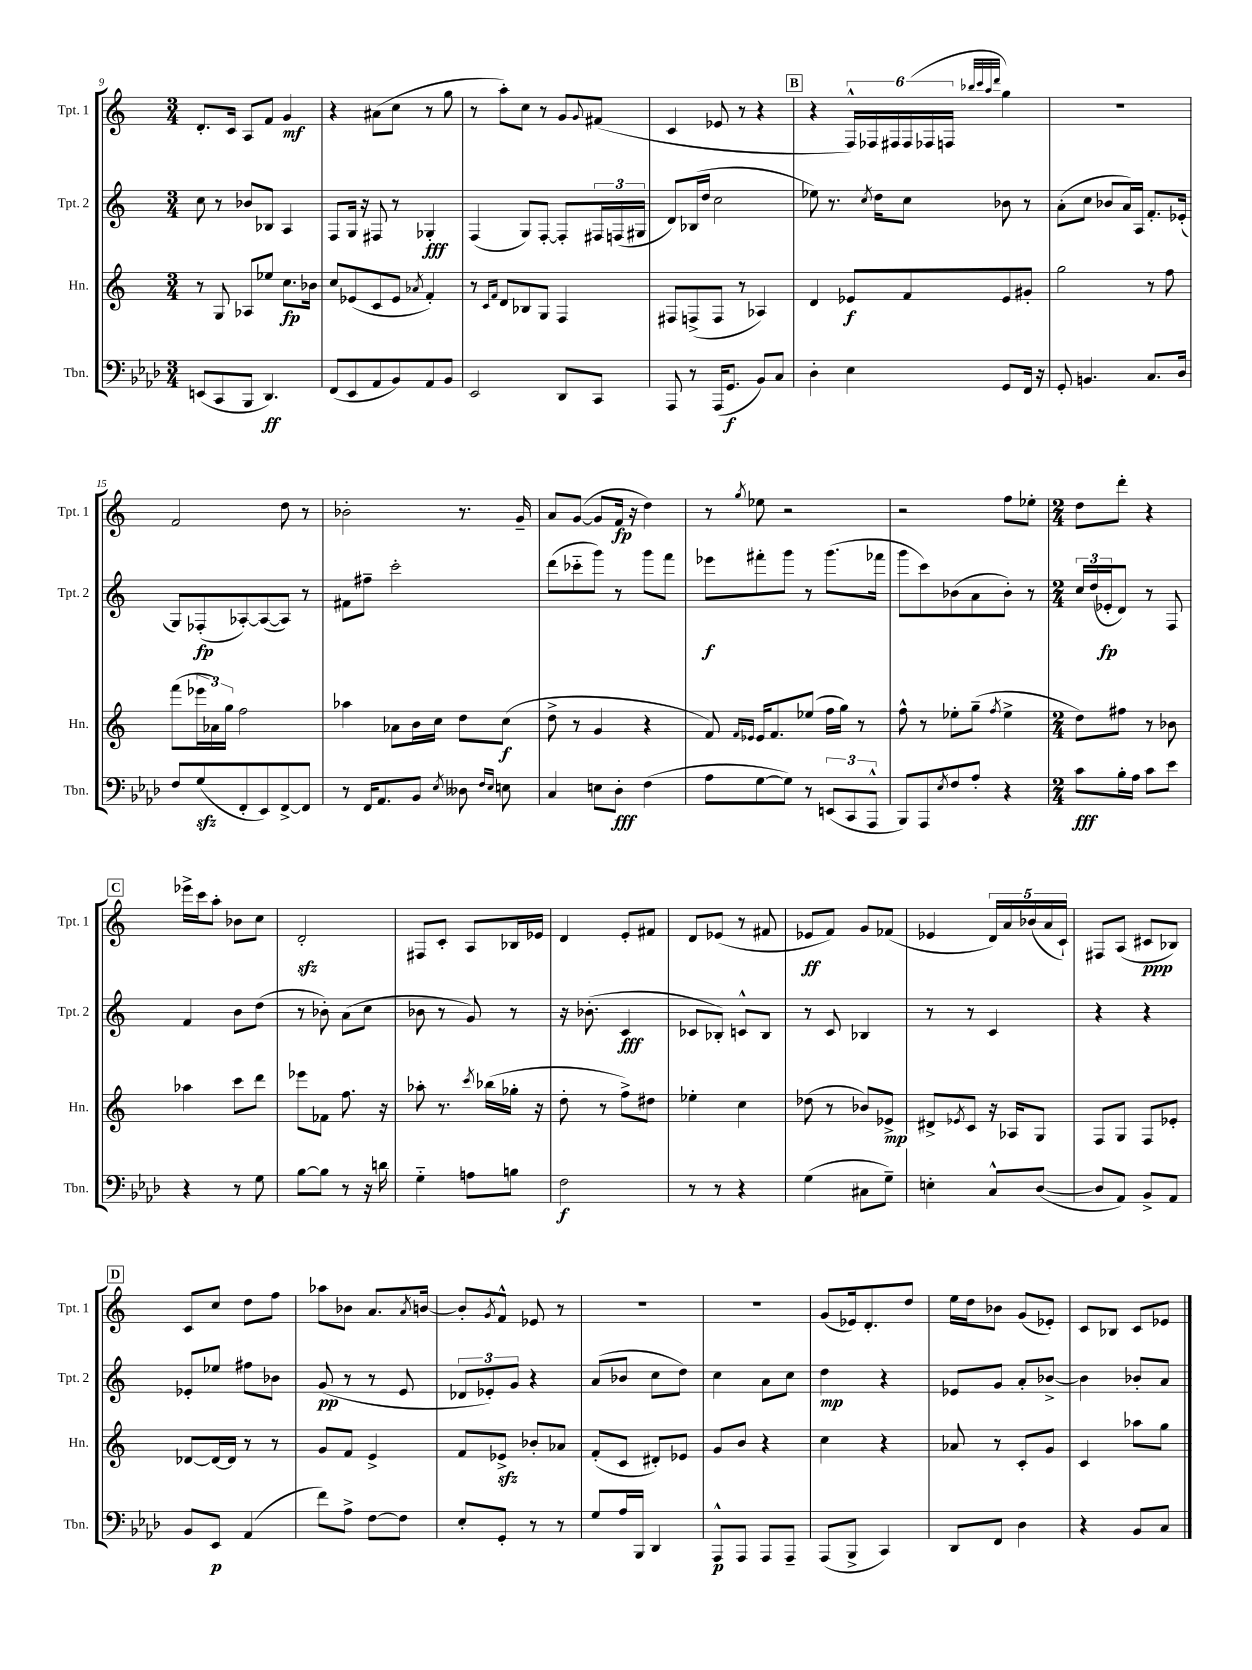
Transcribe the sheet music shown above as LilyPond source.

<<
\new StaffGroup <<
\new Staff = "s0" \with { instrumentName = "Tpt. 1" shortInstrumentName = "Tpt. 1" } {
    \clef treble \key c \major \numericTimeSignature \time 3/4
    d'8.-. c'16 a8 f'8 g'4\mf |
    r4 ais'8( c''8 r8 g''8 |
    r8 a''8-.) c''8 r8 g'8 \appoggiatura { g'8 } fis'8( |
    c'4 ees'8 r8 r4 |
    \mark \markup { \box "B" } r4 \tuplet 6/4 { f16-^) fes16 fis16 fis16( fes16 f16 } \grace { bes''32 c'''32 a''32 d'''32 } g''4) |
    R2. |
    f'2 d''8 r8 |
    bes'2-. r8. g'16-- |
    a'8 g'8~( g'8 f'16\fp r16 d''4) |
    r8 \acciaccatura { g''8 } ees''8 r2 |
    r2 f''8 ees''8-. |
    \numericTimeSignature \time 2/4 d''8 d'''8-. r4 |
    \mark \markup { \box "C" } ees'''16-> c'''16 a''8-. bes'8 c''8 |
    d'2-.\sfz |
    fis8 c'8-. a8 bes16 ees'16 |
    d'4 e'8-. fis'8 |
    d'8 ees'8( r8 fis'8 |
    ees'8\ff f'8) g'8 fes'8( |
    ees'4 \tuplet 5/4 { d'16) a'16 bes'16( a'16 c'16-!) } |
    fis8 a8( cis'8\ppp bes8) |
    \mark \markup { \box "D" } c'8 c''8 d''8 f''8 |
    aes''8 bes'8 a'8. \acciaccatura { a'8 } b'16~ |
    b'8-. \acciaccatura { g'8 } f'8-^ ees'8 r8 |
    R2 |
    R2 |
    g'8( ees'16) d'8.-. d''8 |
    e''16 d''16 bes'8 g'8( ees'8-.) |
    c'8 bes8 c'8 ees'8 \bar "|." |
}
\new Staff = "s1" \with { instrumentName = "Tpt. 2" shortInstrumentName = "Tpt. 2" } {
    \clef treble \key c \major \numericTimeSignature \time 3/4
    c''8 r8 bes'8 bes8 a4 |
    f8 g16 r16 fis8 r8 ges4-.\fff |
    f4( g8) f8~-. f8-. \tuplet 3/2 { fis16 f16( gis16 } |
    d'8) bes16( d''16 c''2 |
    \mark \markup { \box "B" } ees''8) r8. \acciaccatura { c''8 } d''16 c''8 bes'8 r8 |
    a'8-.( c''8 bes'8 a'16) a16 f'8.-. ees'16-.( |
    g8) fes8-.\fp( aes8~-.) aes8~( aes8) r8 |
    fis'8 fis''8-- c'''2-. |
    d'''8( ces'''8-_ g'''8) r8 g'''8 f'''8 |
    ees'''8\f fis'''8-. g'''8 r8 g'''8.( fes'''16 |
    g'''8 c'''8) bes'8( a'8 bes'8-.) r8 |
    \numericTimeSignature \time 2/4 \tuplet 3/2 { c''16 d''16( ees'16-.\fp } d'8) r8 f8 |
    \mark \markup { \box "C" } f'4 b'8 d''8( |
    r8 bes'8-.) a'8( c''8 |
    bes'8 r8 g'8) r8 |
    r16 bes'8.-.( c'4\fff |
    ces'8 bes8-.) c'8-^ bes8 |
    r8 c'8 bes4 |
    r8 r8 c'4 |
    r4 r4 |
    \mark \markup { \box "D" } ees'8-. ees''8 fis''8 bes'8 |
    g'8\pp( r8 r8 e'8 |
    \tuplet 3/2 { des'8 ees'8-.) g'8 } r4 |
    a'8( bes'8 c''8 d''8) |
    c''4 a'8 c''8 |
    d''4\mp r4 |
    ees'8 g'8 a'8-. bes'8~-> |
    bes'4 bes'8-. a'8 \bar "|." |
}
\new Staff = "s2" \with { instrumentName = "Hn." shortInstrumentName = "Hn." } {
    \clef treble \key c \major \numericTimeSignature \time 3/4
    r8 g8 aes8 ees''8 c''8.\fp bes'16 |
    c''8 ees'8( c'8 ees'8 \acciaccatura { aes'8 } f'4-.) |
    r8 \grace { c'16 f'16 } d'8 bes8 g8 f4 |
    fis8 f8->( f8 r8 aes4) |
    \mark \markup { \box "B" } d'4 ees'8\f f'8 ees'8 gis'8-. |
    g''2 r8 f''8 |
    f'''8( \tuplet 3/2 { ees'''16 aes'16) g''16 } f''2 |
    aes''4 aes'8 b'16 c''16 d''8 c''8\f( |
    d''8-> r8 g'4 r4 |
    f'8) \grace { f'16 ees'16 } ees'16 f'8. ees''8( f''16 g''16) r8 |
    f''8-^ r8 ees''8-. g''8--( \acciaccatura { f''8 } ees''4-> |
    \numericTimeSignature \time 2/4 d''8) fis''8 r8 bes'8 |
    \mark \markup { \box "C" } aes''4 c'''8 d'''8 |
    ees'''8 fes'8 f''8. r16 |
    aes''8-. r8. \acciaccatura { c'''8 } bes''16( ges''16-. r16 |
    d''8-. r8 f''8->) dis''8 |
    ees''4-. c''4 |
    des''8( r8 bes'8) ees'8->\mp |
    dis'8-> \acciaccatura { ees'8 } c'8 r16 aes16 g8 |
    f8 g8 f8 ees'8-. |
    \mark \markup { \box "D" } des'8~ des'16~ des'16 r8 r8 |
    g'8 f'8 e'4-> |
    f'8 ees'8->\sfz bes'8-. aes'8 |
    f'8-.( c'8 dis'8-.) ees'8 |
    g'8 b'8 r4 |
    c''4 r4 |
    aes'8 r8 c'8-. g'8 |
    c'4 aes''8 g''8 \bar "|." |
}
\new Staff = "s3" \with { instrumentName = "Tbn." shortInstrumentName = "Tbn." } {
    \clef bass \key aes \major \numericTimeSignature \time 3/4
    e,8( c,8 bes,,8 des,4.\ff) |
    f,8( ees,8 aes,8 bes,8) aes,8 bes,8 |
    ees,2 des,8 c,8 |
    aes,,8 r8 aes,,16( g,8.\f bes,8) c8 |
    \mark \markup { \box "B" } des4-. ees4 g,8 f,16 r16 |
    g,8-. b,4. c8. des16 |
    f8 g8\sfz( f,8-. ees,8) f,8~-> f,8 |
    r8 f,16 aes,8. bes,8 \acciaccatura { ees8 } deses8 \grace { f16 ees16 } e8 |
    c4 e8 des8-.\fff f4( |
    aes8 g8~ g8) r8 \tuplet 3/2 { e,8( c,8 aes,,8-^ } |
    bes,,8) aes,,8 \acciaccatura { ees8 } f8 aes8-. r4 |
    \numericTimeSignature \time 2/4 c'8\fff bes16-. aes16 c'8 ees'8 |
    \mark \markup { \box "C" } r4 r8 g8 |
    bes8~ bes8 r8 r16 d'16 |
    g4-_ a8 b8 |
    f2\f |
    r8 r8 r4 |
    g4( cis8 g8--) |
    e4-. c8-^ des8~( |
    des8 aes,8) bes,8-> aes,8 |
    \mark \markup { \box "D" } bes,8 ees,8\p aes,4( |
    f'8) aes8-> f8~ f8 |
    ees8-. g,8-. r8 r8 |
    g8 aes16 bes,,16 des,4 |
    aes,,8-^\p aes,,8 aes,,8 aes,,8-- |
    aes,,8( bes,,8-> c,4) |
    des,8 f,8 des4 |
    r4 bes,8 c8 \bar "|." |
}
>>
>>
\layout { \context { \Score currentBarNumber = #9 } }
